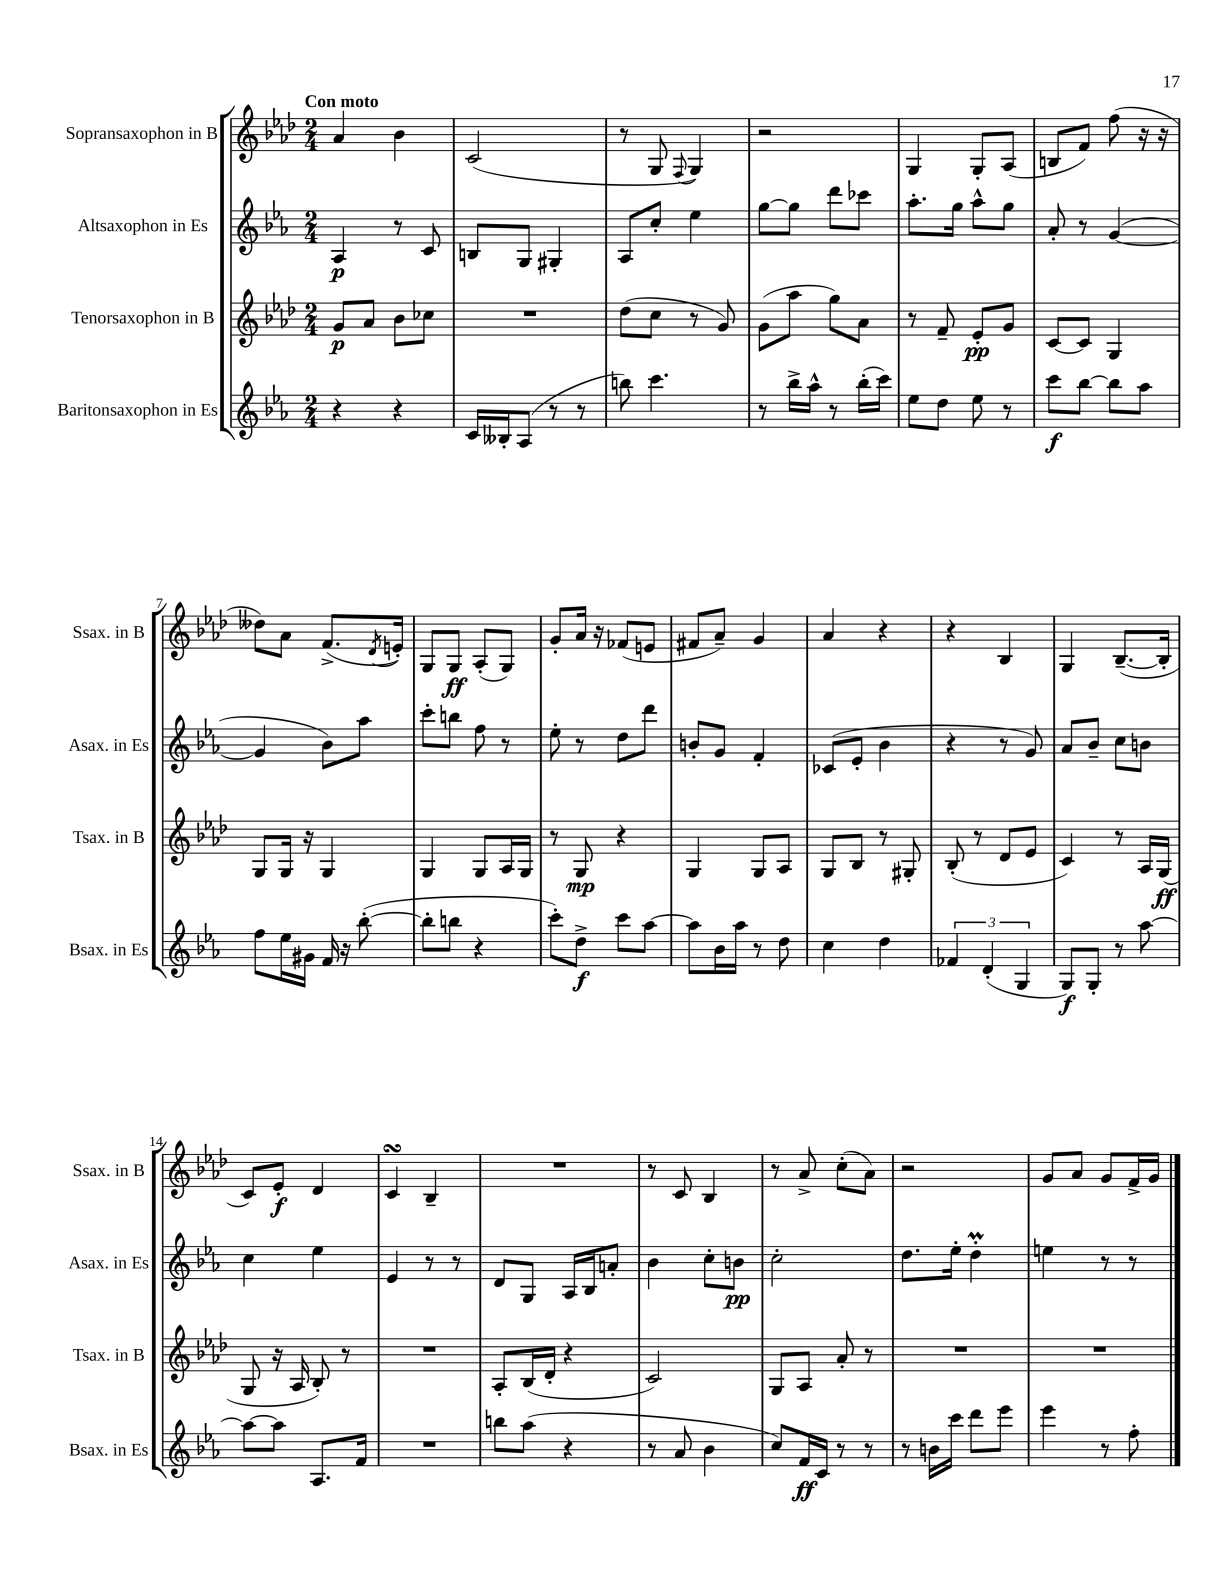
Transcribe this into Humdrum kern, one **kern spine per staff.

**kern	**kern	**kern	**kern
*staff4	*staff3	*staff2	*staff1
*clefG2	*clefG2	*clefG2	*clefG2
*k[b-e-a-]	*k[b-e-a-d-]	*k[b-e-a-]	*k[b-e-a-d-]
*M2/4	*M2/4	*M2/4	*M2/4
4r	8g	4A-	4a-
.	8a-	.	.
4r	8b-	8r	4b-
.	8cc-	8c	.
=	=	=	=
16c	2r	8B	(2c
16B--'	.	.	.
(8A-	.	8G	.
8r	.	4G#'	.
8r	.	.	.
=	=	=	=
8bb)	(8dd-	8A-	8r
4.ccc	8cc	8cc'	8G
.	.	.	8qqF
.	8r	4ee-	4G)
.	8g)	.	.
=	=	=	=
8r	(8g	[8gg	2r
16bb-^	8aa-	8gg]	.
16aa-^^	.	.	.
8r	8gg)	8ddd	.
(16bb-'	8a-	8ccc-	.
16ccc)	.	.	.
=	=	=	=
8ee-	8r	8.aa-'	4G
8dd	8f~	.	.
.	.	16gg	.
8ee-	8e-'	8aa-^^	8G'
8r	8g	8gg	(8A-
=	=	=	=
8ccc	[8c	8a-'	8B
[8bb-	8c]	8r	8f)
8bb-]	4G	([4g	(8ff
8aa-	.	.	16r
.	.	.	16r
=	=	=	=
8ff	8G	4g]	8dd--)
16ee-	16G	.	8a-
16g#	16r	.	.
16f	4G	8b-)	(8.f^
16r	.	.	.
([8bb-'	.	8aa-	.
.	.	.	8qd-
.	.	.	16e')
=	=	=	=
8bb-']	4G	8ccc'	8G
8bb	.	8bb	8G
4r	8G	8ff	(8A-'
.	16A-	8r	8G)
.	16G	.	.
=	=	=	=
8ccc')	8r	8ee-'	8g'
8dd^	8G	8r	16a-
.	.	.	16r
8ccc	4r	8dd	(8f-
[8aa-	.	8ddd	8e
=	=	=	=
8aa-]	4G	8b'	8f#
16b-	.	8g	8a-~)
16aa-	.	.	.
8r	8G	4f'	4g
8dd	8A-	.	.
=	=	=	=
4cc	8G	(8c-	4a-
.	8B-	8e-'	.
4dd	8r	4b-	4r
.	8G#'	.	.
=	=	=	=
6f-	(8B-'	4r	4r
.	8r	.	.
(6d'	.	.	.
.	8d-	8r	4B-
6G	.	.	.
.	8e-	8g)	.
=	=	=	=
8G)	4c)	8a-	4G
8G'	.	8b-~	.
8r	8r	8cc	([8.B-~
[8aa-	16A-	8b	.
.	(16G	.	16B-']
=	=	=	=
8aa-_	8G	4cc	8c)
8aa-]	16r	.	8e-'
.	16A-	.	.
8.A-	8B-')	4ee-	4d-
.	8r	.	.
16f	.	.	.
=	=	=	=
2r	2r	4e-	4c
.	.	8r	4B-~
.	.	8r	.
=	=	=	=
8bb	8A-'	8d	2r
(8aa-	(16B-	8G	.
.	16d-'	.	.
4r	4r	16A-	.
.	.	16B-	.
.	.	8a'	.
=	=	=	=
8r	2c)	4b-	8r
8a-	.	.	8c
4b-	.	8cc'	4B-
.	.	8b	.
=	=	=	=
8cc)	8G	2cc'	8r
16f	8A-	.	8a-^
16c	.	.	.
8r	8a-'	.	(8cc'
8r	8r	.	8a-)
=	=	=	=
8r	2r	8.dd	2r
16b	.	.	.
16ccc	.	16ee-'	.
8ddd	.	4dd'	.
8eee-	.	.	.
=	=	=	=
4eee-	2r	4ee	8g
.	.	.	8a-
8r	.	8r	8g
8ff'	.	8r	16f^
.	.	.	16g
==	==	==	==
*-	*-	*-	*-
